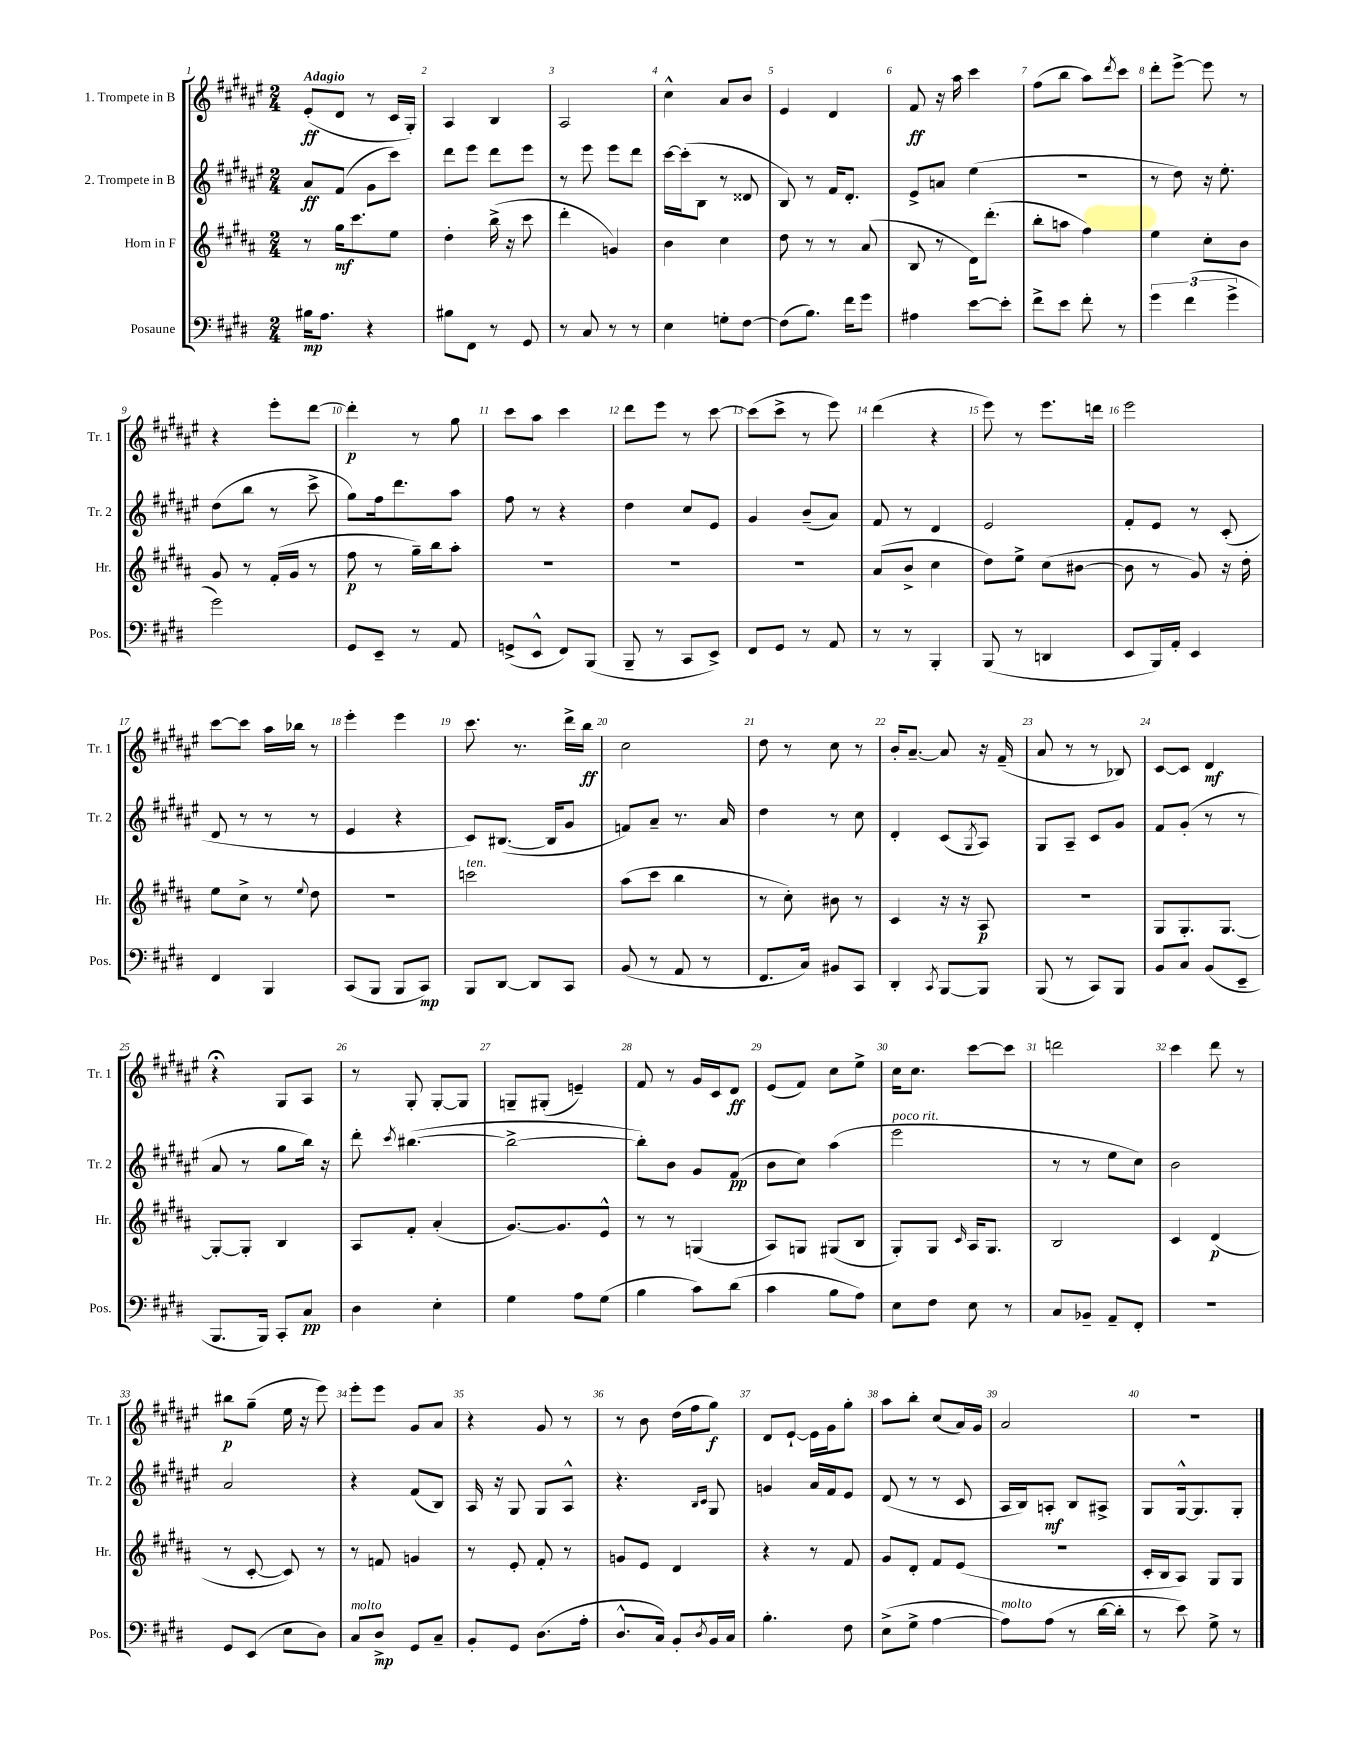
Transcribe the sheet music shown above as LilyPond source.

<<
\new StaffGroup <<
\new Staff = "s0" \with { instrumentName = "1. Trompete in B" shortInstrumentName = "Tr. 1" } {
    \clef treble \key fis \major \numericTimeSignature \time 2/4 \tempo "Adagio"
    eis'8-.\ff( dis'8 r8 cis'16 gis16-.) |
    ais4 b4 |
    ais2 |
    cis''4-^ ais'8 b'8 |
    eis'4 dis'4 |
    fis'8\ff r16 ais''16 cis'''4 |
    fis''8( b''8 ais''8) \acciaccatura { dis'''8 } cis'''8 |
    dis'''8-. eis'''8~-> eis'''8 r8 |
    r4 eis'''8-. dis'''8~ |
    dis'''4-.\p r8 gis''8 |
    cis'''8 ais''8 cis'''4 |
    dis'''8 eis'''8 r8 cis'''8~ |
    cis'''8( cis'''8-> r8 eis'''8) |
    dis'''4( r4 |
    eis'''8) r8 eis'''8. d'''16 |
    eis'''2 |
    cis'''8~ cis'''8 ais''16 bes''16 r8 |
    eis'''4-. eis'''4 |
    cis'''8. r8. dis'''16-> b''16\ff |
    cis''2 |
    dis''8 r8 cis''8 r8 |
    b'16-. ais'8.~-- ais'8 r16 fis'16--( |
    ais'8 r8 r8 bes8) |
    cis'8~ cis'8 dis'4\mf |
    r4\fermata gis8 ais8 |
    r8 gis8-. gis8~-. gis8 |
    g8-- gis8-.( e'4--) |
    fis'8 r8 gis'16 cis'16 dis'8\ff |
    eis'8( fis'8) cis''8 eis''8-> |
    cis''16 cis''8. cis'''8~ cis'''8 |
    d'''2 |
    cis'''4 dis'''8 r8 |
    bis''8\p gis''8--( eis''16 r16 eis'''8) |
    eis'''8-. eis'''8 gis'8 ais'8 |
    r4 gis'8 r8 |
    r8 b'8 dis''16( fis''16 gis''8\f) |
    dis'8 eis'8~-! eis'16 gis'16 gis''8-. |
    ais''8 b''8-. cis''8( ais'16) gis'16 |
    ais'2 |
    r2 \bar "|." |
}
\new Staff = "s1" \with { instrumentName = "2. Trompete in B" shortInstrumentName = "Tr. 2" } {
    \clef treble \key fis \major \numericTimeSignature \time 2/4
    ais'8\ff fis'8( gis'8 cis'''8) |
    dis'''8 eis'''8 dis'''8 eis'''8 |
    r8 eis'''8 eis'''8 dis'''8 |
    cis'''16~ cis'''16-.( b8 r8 disis'8 |
    b8) r8 fis'16 dis'8.-. |
    eis'8-> a'8 eis''4( |
    R2 |
    r8 dis''8) r16 eis''8.-. |
    dis''8( b''8 r8 cis'''8-> |
    gis''8) fis''16 dis'''8. ais''8 |
    fis''8 r8 r4 |
    dis''4 cis''8 eis'8 |
    gis'4 b'8--( ais'8) |
    fis'8 r8 dis'4 |
    eis'2 |
    fis'8-. eis'8 r8 cis'8-.( |
    dis'8 r8 r8 r8 |
    eis'4 r4 |
    cis'8) bis8.~( bis16 gis'8 |
    f'8) ais'8-- r8. ais'16 |
    dis''4 r8 cis''8 |
    dis'4-. cis'8( \acciaccatura { gis8 } ais8) |
    gis8 ais8-- cis'8 gis'8 |
    fis'8 gis'8-.( r8 r8 |
    ais'8 r8 gis''8 b''16) r16 |
    dis'''8-. \acciaccatura { cis'''8 } bis''4.~( |
    bis''2~-> |
    bis''8-.) b'8 gis'8 fis'8\pp( |
    b'8 cis''8) ais''4( |
    eis'''2^\markup { \italic "poco rit." } |
    r8 r8 eis''8 cis''8) |
    b'2 |
    ais'2 |
    r4 fis'8( b8) |
    ais16 r16 gis8 gis8 ais8-^ |
    r4. \grace { b16 cis'16 } gis8 |
    g'4 ais'16 fis'16 eis'8 |
    dis'8( r8 r8 cis'8 |
    ais16 b16) a8-.\mf b8 ais8-> |
    gis8 gis16~-^ gis8. gis8-. \bar "|." |
}
\new Staff = "s2" \with { instrumentName = "Horn in F" shortInstrumentName = "Hr." } {
    \clef treble \key b \major \numericTimeSignature \time 2/4
    r8 gis''16\mf cis'''8. e''8 |
    dis''4-. b''16->( r16 cis'''8 |
    dis'''4-. g'4) |
    b'4 cis''4 |
    dis''8 r8 r8 ais'8( |
    b8 r8 dis'16) dis'''8.-.( |
    b''8-. a''8 fis''4) |
    e''4 cis''8-. b'8 |
    gis'8 r8 fis'16-.( gis'16 r8 |
    fis''8\p r8 gis''16--) b''16 ais''8-. |
    R2 |
    R2 |
    R2 |
    ais'8( b'8-> cis''4 |
    dis''8) e''8-> cis''8( bis'8~ |
    bis'8 r8 gis'8) r16 dis''16-. |
    e''8 cis''8-> r8 \appoggiatura { e''8 } dis''8 |
    r2 |
    c'''2^\markup { \italic "ten." } |
    ais''8( cis'''8 b''4 |
    r8 cis''8-.) bis'8 r8 |
    cis'4 r16 r16 ais8\p |
    r2 |
    gis8 gis8.-. gis8.~ |
    gis8~-. gis8-. b4 |
    ais8 fis'8-. ais'4-.( |
    gis'8.~) gis'8. e'8-^ |
    r8 r8 g4( |
    ais8) g8 gis8( b8 |
    gis8-.) gis8 \grace { cis'16 } ais16 gis8. |
    b2 |
    cis'4 dis'4\p( |
    r8 cis'8~-. cis'8) r8 |
    r8 f'8 g'4 |
    r8 e'8-. fis'8-. r8 |
    g'8 e'8 dis'4 |
    r4 r8 fis'8 |
    gis'8 dis'8-. fis'8 e'8( |
    R2 |
    cis'16-. b16 ais8) gis8 gis8 \bar "|." |
}
\new Staff = "s3" \with { instrumentName = "Posaune" shortInstrumentName = "Pos." } {
    \clef bass \key e \major \numericTimeSignature \time 2/4
    bis16\mp a8. r4 |
    bis8 fis,8 r8 gis,8 |
    r8 cis8 r8 r8 |
    e4 g8-. fis8~ |
    fis8( b8.) fis'16 gis'8 |
    ais4 e'8~ e'8-. |
    fis'8-> e'8 fis'8-. r8 |
    \tuplet 3/2 { gis'4 fis'4( gis'4-> } |
    gis'2) |
    gis,8 e,8-- r8 a,8 |
    g,8->( e,8-^ fis,8) b,,8( |
    b,,8-- r8 cis,8 e,8->) |
    fis,8 gis,8 r8 a,8 |
    r8 r8 b,,4-. |
    b,,8( r8 d,4 |
    e,8 b,,16) a,16-. e,4 |
    fis,4 b,,4 |
    cis,8( b,,8 b,,8 cis,8\mp) |
    b,,8 dis,8~ dis,8 cis,8 |
    b,8( r8 a,8 r8 |
    fis,8. cis16) bis,8 cis,8 |
    dis,4-. \acciaccatura { cis,8 } b,,8~ b,,8 |
    b,,8( r8 cis,8) b,,8 |
    b,8 cis8 b,8( e,8-- |
    b,,8. b,,16) cis,8-. cis8\pp |
    dis4 e4-. |
    gis4 a8 gis8( |
    b4 cis'8) dis'8( |
    cis'4 b8 a8) |
    e8 fis8 e8 r8 |
    cis8 bes,8-- a,8-- fis,8-. |
    R2 |
    gis,8 e,8( e8 dis8) |
    cis8^\markup { \italic "molto" } dis8->\mp gis,8 cis8-- |
    b,8-. gis,8 dis8.( a16-. |
    dis8.-^ cis16) b,8-. \acciaccatura { dis8 } b,16 cis16 |
    b4.-. fis8 |
    e8->( gis8-> a4~ |
    a8^\markup { \italic "molto" }) a8( r8 dis'16~ dis'16-. |
    r8 e'8) gis8-> r8 \bar "|." |
}
>>
>>
\layout { \context { \Score \override BarNumber.break-visibility = ##(#f #t #t) barNumberVisibility = #all-bar-numbers-visible } }
